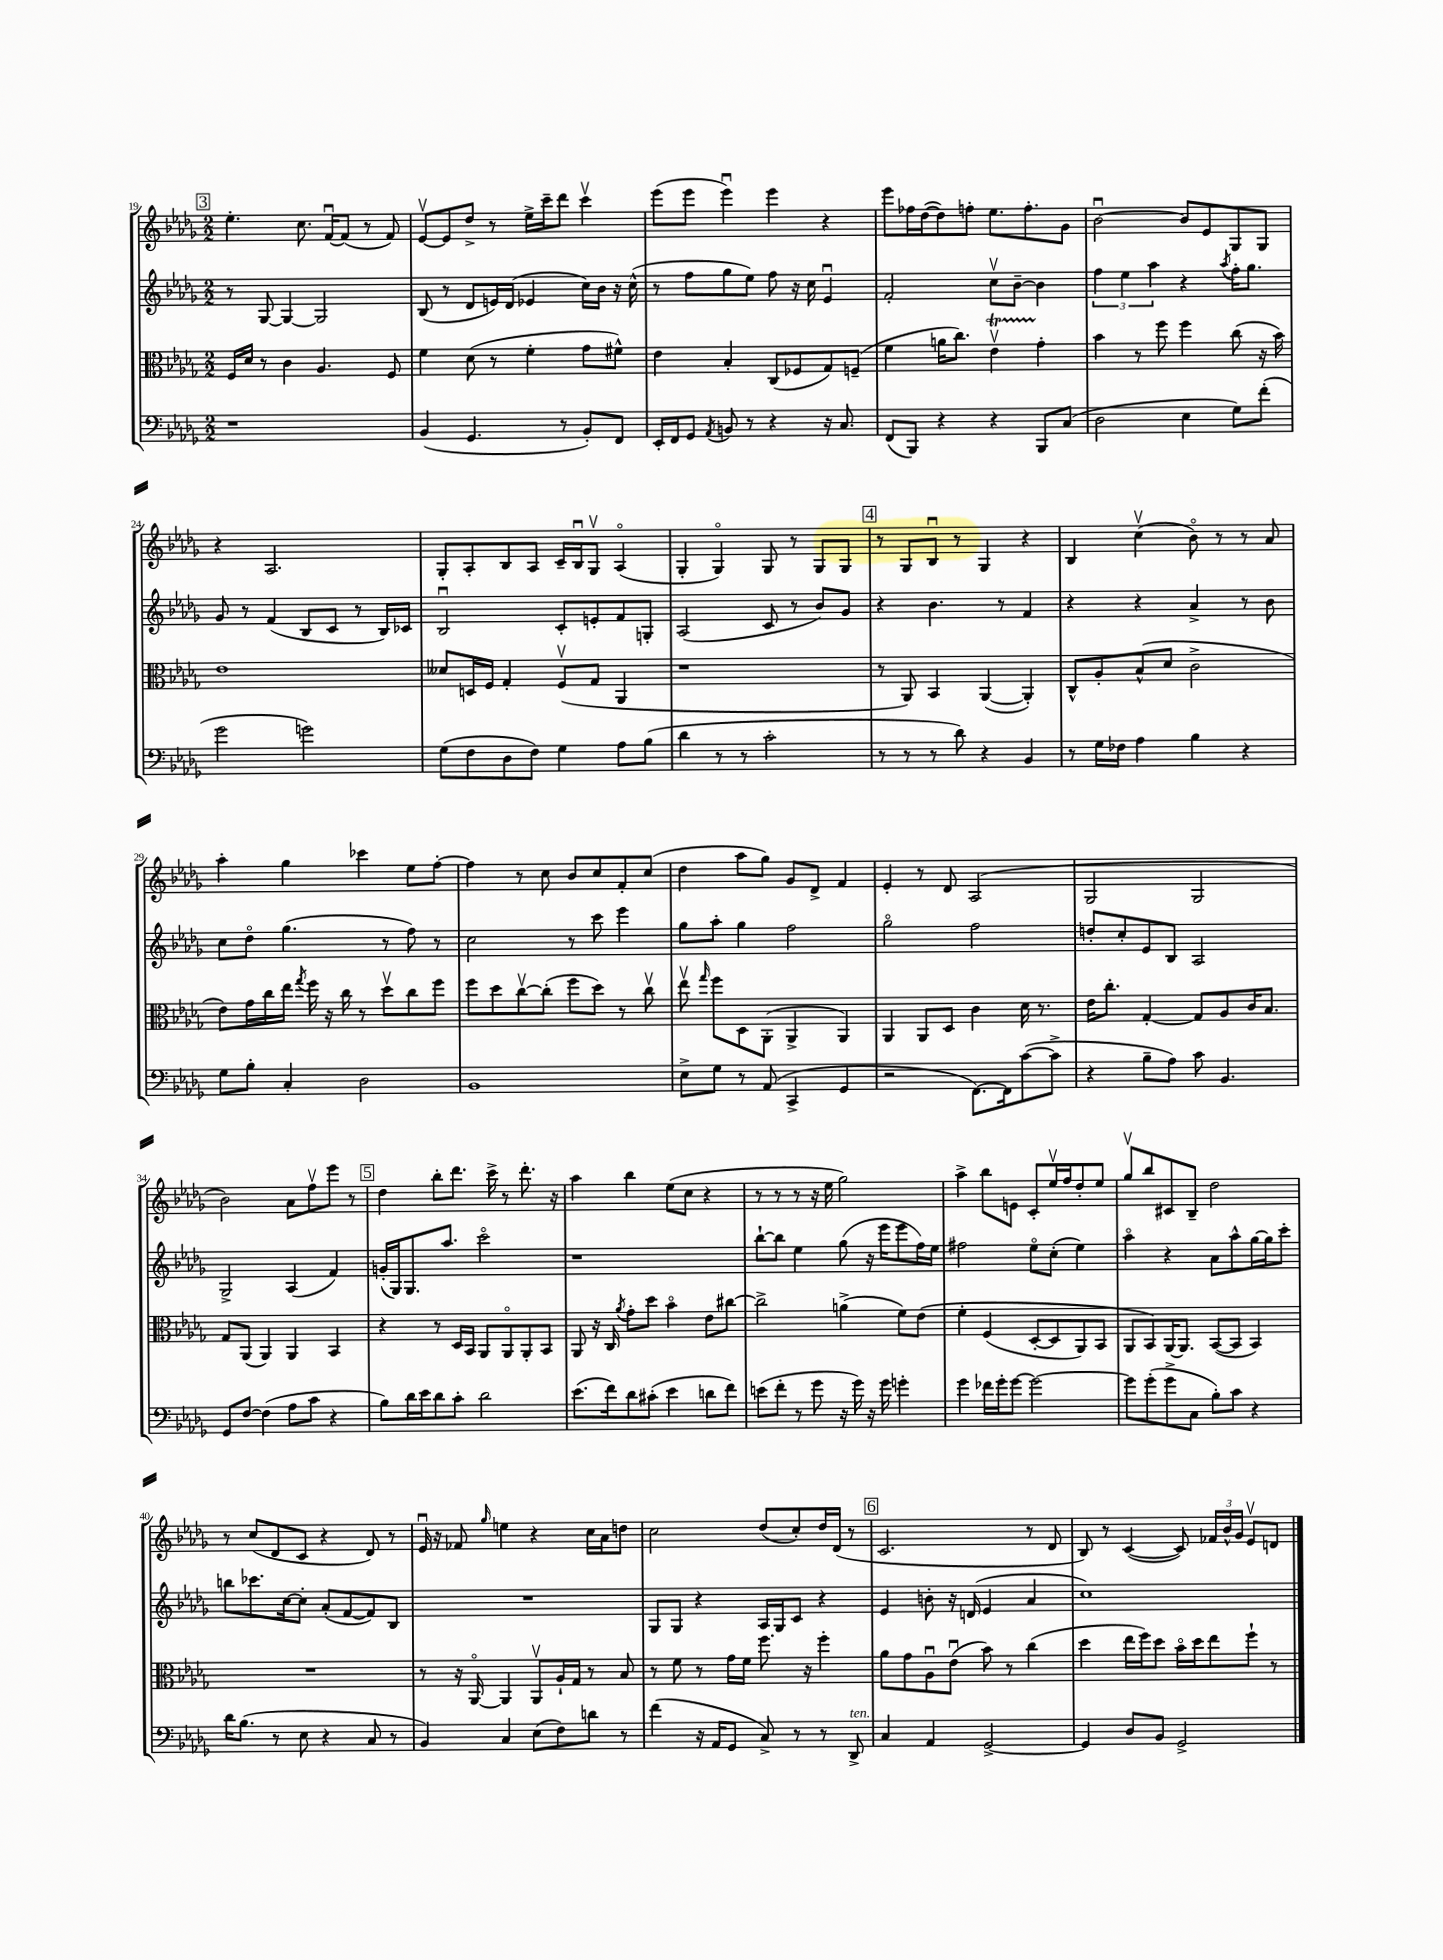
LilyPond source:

<<
\new StaffGroup <<
\new Staff = "s0" {
    \clef treble \key des \major \numericTimeSignature \time 2/2
    \autoBeamOff \mark \markup { \box "3" } ees''4.-. c''8. f'16[~\downbow f'8]( r8 f'8) |
    ees'8[~\upbow ees'8 des''8]-> r8 ees''16[-> c'''16-- des'''8] c'''4\upbow |
    ees'''8[( ees'''8] ees'''4\downbow) ees'''4 r4 |
    ees'''8[ fes''16 des''16~( des''8) f''8]-. ees''8.[ f''8.-. ges'8] |
    bes'2~\downbow bes'8[ ees'8 ges8 ges8] |
    r4 aes2. |
    ges8[-. aes8-. bes8 aes8] c'16[-- bes16\downbow ges8]\upbow aes4\flageolet( |
    ges4-. ges4\flageolet) ges8 r8 ges8[ ges8] |
    \mark \markup { \box "4" } r8 ges8[ bes8]\downbow r8 ges4 r4 |
    bes4 c''4\upbow( bes'8\flageolet) r8 r8 aes'8 |
    aes''4-. ges''4 ces'''4 ees''8[ f''8]~-. |
    f''4 r8 c''8 bes'8[ c''8 f'8-. c''8]( |
    des''4 aes''8[ ges''8]) ges'8[ des'8]-> f'4 |
    ees'4-. r8 des'8 aes2( |
    ges2 ges2 |
    bes'2) aes'8[ f''8\upbow ees'''8] r8 |
    \mark \markup { \box "5" } des''4 bes''8[-. des'''8.] c'''16-> r8 des'''8.-. r16 |
    aes''4 bes''4 ees''8[( c''8] r4 |
    r8 r8 r8 r16 ees''16 ges''2) |
    aes''4-> bes''8[ e'8] c'8[-. ees''16\upbow f''16 des''8-. ees''8] |
    ges''8[\upbow bes''8 cis'8 bes8]-- des''2 |
    r8 c''8[( des'8 c'8] r4 des'8) r8 |
    ees'16\downbow r16 fes'8 \grace { ges''16 } e''4 r4 c''16[ aes'16 d''8] |
    c''2 des''8[( c''8-.) des''16 des'16]( r8 |
    \mark \markup { \box "6" } c'2. r8 des'8 |
    bes8) r8 c'4~( c'8) \tuplet 3/2 { fes'16[ bes'16-^ ges'16] } ees'8[\upbow d'8] \bar "|." |
}
\new Staff = "s1" {
    \clef treble \key des \major \numericTimeSignature \time 2/2
    \autoBeamOff \mark \markup { \box "3" } r8 ges8~ ges4~ ges2 |
    bes8( r8 des'8[ e'16) des'16]( ees'4 c''16[) bes'16] r16 c''16-^( |
    r8 f''8[ ges''8 ees''8]) f''8 r16 c''16 ees'4\downbow |
    f'2-. c''8[\upbow bes'8]~-- bes'4 |
    \tuplet 3/2 { f''4 ees''4 aes''4 } r4 \acciaccatura { aes''8 } f''16[-. ges''8.] |
    ges'8 r8 f'4( bes8[ c'8] r8 bes16[) ces'16] |
    bes2\downbow c'8[-. e'8-. f'8 g8]-. |
    aes2( c'8 r8 bes'8[) ges'8] |
    \mark \markup { \box "4" } r4 bes'4. r8 f'4 |
    r4 r4 aes'4-> r8 bes'8 |
    c''8[ des''8]\flageolet ges''4.( r8 f''8) r8 |
    c''2 r8 c'''8 ees'''4 |
    ges''8[ aes''8]-. ges''4 f''2 |
    ges''2\flageolet f''2 |
    d''8[-. c''8-. ees'8 bes8] aes2 |
    ges2-> aes4( f'4) |
    \mark \markup { \box "5" } g'16[-.( ges16) ges8. aes''8.] c'''2\flageolet |
    r1 |
    bes''8[~-! bes''8] ees''4 ges''8( r16 ees'''16[ ees'''8 f''16) ees''16] |
    fis''2 ees''8[\flageolet c''8]-.( ees''4) |
    aes''4\flageolet r4 aes'8[ aes''8-^ ges''16~ ges''16 c'''8]-. |
    b''8[ ces'''8. c''16~ c''8]-. aes'8[-.( f'8~ f'8) bes8] |
    R1 |
    ges8[ ges8] r4 aes16[ ges16 c'8] r4 |
    \mark \markup { \box "6" } ees'4 b'8-. r16 d'16( ees'4 aes'4 |
    c''1) \bar "|." |
}
\new Staff = "s2" {
    \clef alto \key des \major \numericTimeSignature \time 2/2
    \autoBeamOff \mark \markup { \box "3" } f16[ des'16] r8 c'4 aes4. f8 |
    f'4 des'8( r8 f'4-. ges'8[ fis'8]-^) |
    ees'4 bes4-. c8[( fes8 ges8) f8]--( |
    f'4 a'16[ c''8.]) ees'4\upbow\startTrillSpan ges'4-.\stopTrillSpan |
    bes'4 r8 f''8 f''4 c''8( r16 bes'16) |
    ees'1 |
    deses'8[ d16 f16] ges4-. f8[\upbow( ges8] aes,4 |
    r1 |
    \mark \markup { \box "4" } r8 aes,8) bes,4 aes,4~( aes,4-.) |
    c8[-^ aes8-. bes8-^( des'8] c'2-> |
    ees'8[) ges'16 c''16 ees''16] \acciaccatura { ges''8 } f''16 r16 c''16 r8 des''8[\upbow c''8 f''8] |
    f''8[ des''8 c''8~\upbow c''8]-.( f''8[ des''8]) r8 c''8\upbow |
    ees''8\upbow \grace { ges''16 } f''8[ des8 aes,8]-.( aes,4-> aes,4) |
    aes,4 aes,8[ des8] c'4 des'16 r8. |
    ees'16[ c''8.]-. ges4~-. ges8[ aes8 c'16 bes8.] |
    ges8[ aes,8]( aes,4) aes,4 bes,4 |
    \mark \markup { \box "5" } r4 r8 des16[ bes,16] aes,8[ aes,8\flageolet aes,8-. bes,8] |
    aes,8 r16 c16 \acciaccatura { aes'8 } ges'8[-. des''8] bes'4\flageolet ees'8[ cis''8]~ |
    cis''2-> a'4->( f'8[) ees'8]\( |
    f'4-. f4( des8[~-. des8 aes,8) bes,8] |
    aes,8[ bes,8\) aes,16~ aes,8.] bes,8[~( bes,8] bes,4) |
    R1 |
    r8 r16 aes,16~\flageolet aes,4 aes,8[\upbow aes16-! ges16] r8 bes8 |
    r8 f'8 r8 ges'16[ f'16] f''8. r16 f''4-. |
    \mark \markup { \box "6" } aes'8[ ges'8 aes8\downbow ees'8]\downbow( bes'8) r8 c''4( |
    des''4 ees''16[ f''16) des''8] bes'16[\flageolet des''16 ees''8 f''8]-! r8 \bar "|." |
}
\new Staff = "s3" {
    \clef bass \key des \major \numericTimeSignature \time 2/2
    \autoBeamOff \mark \markup { \box "3" } r1 |
    bes,4( ges,4. r8 bes,8[-.) f,8] |
    ees,16[-. f,16 ges,8] \acciaccatura { aes,8 } b,8 r8 r4 r16 c8. |
    f,8[( bes,,8]) r4 r4 bes,,8[ c8]( |
    des2 ees4 ges8[) f'8]-.( |
    ges'2 g'2) |
    ges8[( f8 des8 f8]) ges4 aes8[ bes8]( |
    des'4 r8 r8 c'2-. |
    \mark \markup { \box "4" } r8 r8 r8 des'8) r4 bes,4 |
    r8 ges16[ fes16] aes4 bes4 r4 |
    ges8[ bes8]-. c4-. des2 |
    bes,1 |
    ees8[-> ges8] r8 aes,8( c,4-> ges,4 |
    r2 f,8.[~) f,16 c'8~( c'8]-> |
    r4 bes8[-- aes8]) c'8 bes,4. |
    ges,8[ f8]~ f4( aes8[ c'8] r4 |
    \mark \markup { \box "5" } bes8[) des'16 ees'16 des'8 c'8]-. des'2 |
    ees'8.[( f'16) des'8 cis'8]-.( ees'4 d'8[ f'8]) |
    e'8[( f'8]-. r8 ges'8 r16 ges'16) r16 ges'16 g'4-. |
    ges'4 fes'16[ ges'16-. ges'8]~ ges'2~ |
    ges'8[ ges'8-.( ges'8-> c8] bes8[-.) c'8] r4 |
    des'16[ bes8.]( r8 ees8 r4 c8 r8 |
    bes,4) c4 ees8[( f8) d'8] r8 |
    f'4( r16 aes,16[ ges,8] c8->) r8 r8 des,8->^\markup { \italic "ten." } |
    \mark \markup { \box "6" } c4 aes,4 ges,2~-> |
    ges,4 des8[ bes,8] ges,2-> \bar "|." |
}
>>
>>
\layout { \context { \Score currentBarNumber = #19 } }
